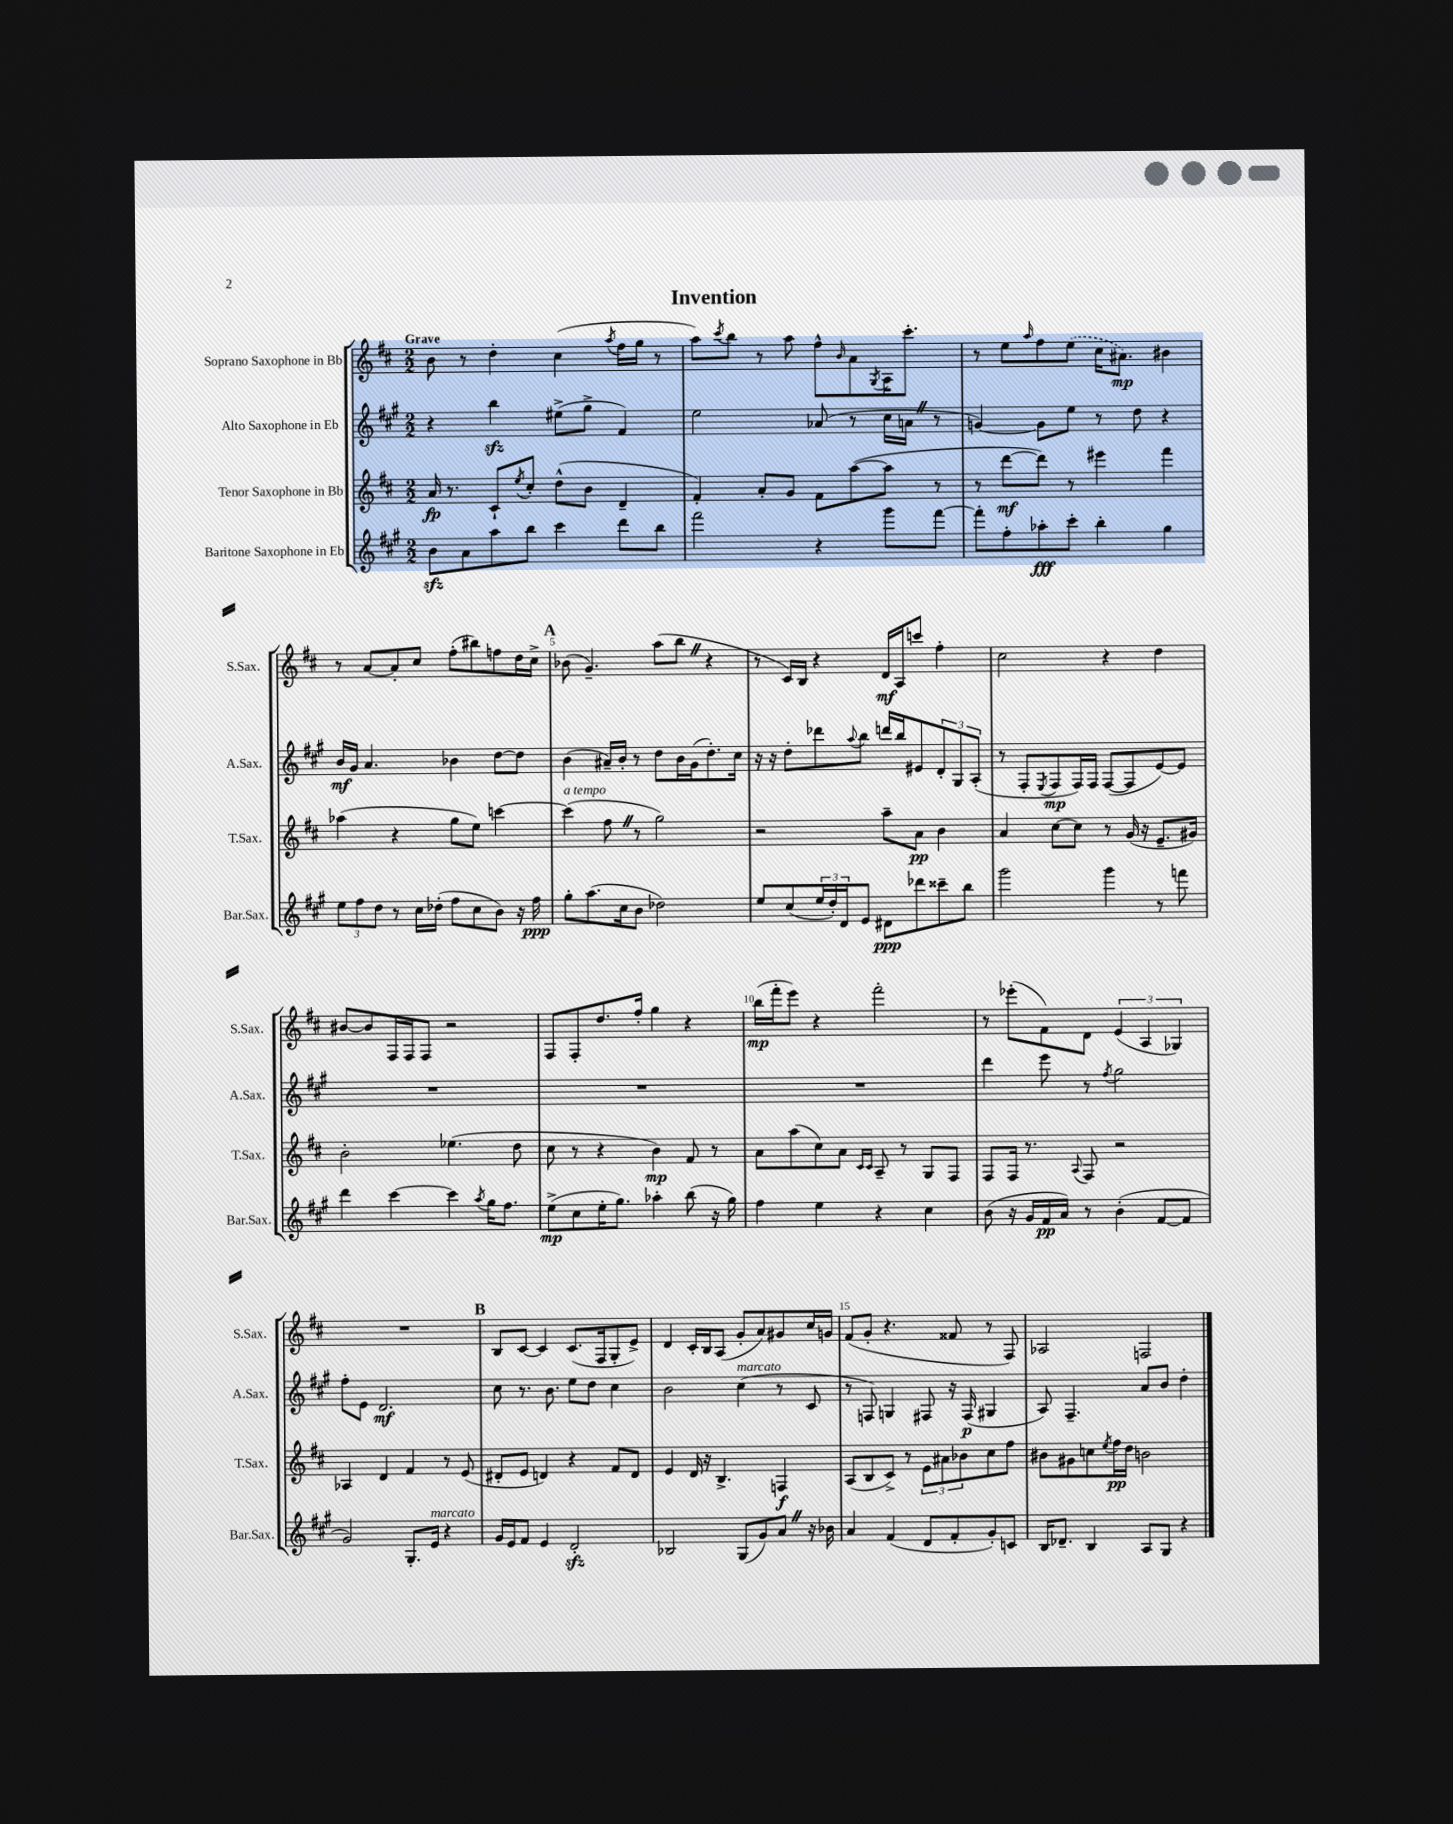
\header { title = "Invention" }
<<
\new StaffGroup <<
\new Staff = "s0" \with { instrumentName = "Soprano Saxophone in Bb" shortInstrumentName = "S.Sax." } {
    \clef treble \key d \major \numericTimeSignature \time 2/2 \tempo "Grave"
    b'8 r8 d''4-. cis''4( \acciaccatura { a''8 } fis''16 g''16 r8 |
    a''8) \acciaccatura { cis'''8 } b''8 r8 a''8 fis''8-^ \grace { b'16 } a'8 \acciaccatura { g8 } a16 cis'''8.-. |
    r8 e''8 \grace { a''16 } fis''8 \once \slurDashed e''8( cis''16 ais'8.\mp) bis'4 |
    r8 a'8~ a'8-. cis''8 fis''8-.( bis''8) f''8 d''16 cis''16-> |
    \mark \markup { \bold "A" } bes'8( g'4.--) a''8( b''8 \once \override BreathingSign.text = \markup { \musicglyph "scripts.caesura.straight" } \breathe r4 |
    r8 cis'16) b16 r4 d'16\mf a16 c'''8 fis''4-. |
    cis''2 r4 d''4 |
    bis'8~ bis'8 fis16 fis16 fis8 r2 |
    fis8 fis8-. d''8. fis''16-. g''4 r4 |
    b''16\mp( fis'''16-. e'''8) r4 fis'''2-. |
    r8 ees'''8-.( fis'8) d'8 \tuplet 3/2 { e'4( a4 ges4) } |
    R1 |
    \mark \markup { \bold "B" } b8 cis'8~ cis'4 cis'8.( fis16 g8-. e'8->) |
    d'4 cis'16-. b16 a8( g'8-. a'8) gis'8 cis''16 g'16 |
    fis'8( g'8-. r4. fisis'8 r8 fis8) |
    aes2 f2 \bar "|." |
}
\new Staff = "s1" \with { instrumentName = "Alto Saxophone in Eb" shortInstrumentName = "A.Sax." } {
    \clef treble \key a \major \numericTimeSignature \time 2/2
    r4 b''4\sfz eis''8->( gis''8-> fis'4) |
    e''2 aes'8( r8 cis''16 a'16 \once \override BreathingSign.text = \markup { \musicglyph "scripts.caesura.straight" } \breathe r8 |
    g'4~) g'8 e''8 r8 d''8 r4 |
    b'16\mf gis'16 a'4. bes'4 d''8~ d''8 |
    \mark \markup { \bold "A" } b'4( ais'16--) b'16-. r8 d''8 b'16 gis'16( d''8.-.) cis''16 |
    r16 r16 d''8-. des'''8 \appoggiatura { a''8 } b''8 d'''16 b''16 eis'8 \tuplet 3/2 { d'8-. gis8 a8-.( } |
    r8 fis8-. \acciaccatura { e8 } fis8\mp fis16) fis16 fis8~( fis8 e'8~) e'8 |
    R1 |
    R1 |
    R1 |
    d'''4 e'''8 r8 \acciaccatura { fis''8 } gis''2 |
    fis''8-. e'8 d'2.\mf |
    \mark \markup { \bold "B" } cis''8 r8. b'8. e''8 d''8 cis''4 |
    b'2 cis''4^\markup { \italic "marcato" }( r8 cis'8 |
    r8 f8) g4 fis8 r16 fis16\p( gis4 |
    a8) fis4.-- a'8 b'8 d''4-. \bar "|." |
}
\new Staff = "s2" \with { instrumentName = "Tenor Saxophone in Bb" shortInstrumentName = "T.Sax." } {
    \clef treble \key d \major \numericTimeSignature \time 2/2
    a'16\fp r8. cis'8-! \acciaccatura { e''8 } cis''8-. d''8-^( b'8 d'4-- |
    fis'4-.) a'8-. g'8 fis'8 a''8~( a''8 r8 |
    r8 d'''8~\mf d'''8) r8 eis'''4 fis'''4 |
    aes''4( r4 g''8 e''8) c'''4~ |
    \mark \markup { \bold "A" } c'''4^\markup { \italic "a tempo" }( fis''8 \once \override BreathingSign.text = \markup { \musicglyph "scripts.caesura.straight" } \breathe r8 g''2) |
    r2 a''8-- a'8\pp b'4 |
    a'4 cis''8~ cis''8 r8 g'16( r16 e'8.-- gis'16) |
    b'2-. ees''4.( d''8 |
    cis''8 r8 r4 b'4\mp) fis'8 r8 |
    a'8 a''8( cis''8) a'8 \grace { cis'16 cis'16 } a8-- r8 g8 fis8 |
    fis8 fis16 r8. \appoggiatura { a8 } fis8 r2 |
    aes4 d'4 fis'4 r8 e'8( |
    \mark \markup { \bold "B" } dis'8-. e'8 d'4) r4 fis'8 d'8 |
    e'4 d'16 r16 b4.-> f4\f |
    a8( b8 cis'8->) r8 \tuplet 3/2 { e'8 ais'8 bes'8 } cis''8 fis''8 |
    bis'8 gis'8 c''8 \acciaccatura { e''8 } fis''16\pp d''16 b'2 \bar "|." |
}
\new Staff = "s3" \with { instrumentName = "Baritone Saxophone in Eb" shortInstrumentName = "Bar.Sax." } {
    \clef treble \key a \major \numericTimeSignature \time 2/2
    b'8\sfz a'8 a''8 b''8 cis'''4 d'''8 b''8 |
    fis'''2 r4 gis'''8 fis'''8~ |
    fis'''8-. fis''8-. aes''8-.\fff cis'''8-. b''4-. gis''4 |
    \tuplet 3/2 { e''8 fis''8 d''8 } r8 cis''16 des''16-.( fis''8 cis''8 b'8) r16 fis''16\ppp |
    \mark \markup { \bold "A" } gis''8-. a''8.( cis''16 b'8 des''2) |
    e''8 cis''8( \tuplet 3/2 { e''16 d''16-.) d'16 } e'8 dis'8\ppp des'''8 cisis'''8-- b''8 |
    gis'''2 gis'''4 r8 f'''8 |
    d'''4 cis'''4~ cis'''4 \acciaccatura { a''8 } gis''16 fis''8. |
    e''8->\mp( cis''8 e''16-. gis''8.) aes''4-. b''8( r16 gis''16) |
    fis''4 e''4 r4 cis''4 |
    b'8( r16 gis'16 fis'16\pp a'16) r8 b'4-.( fis'8~ fis'8 |
    gis'2) gis8.-. e'16^\markup { \italic "marcato" } r4 |
    \mark \markup { \bold "B" } gis'16 e'16 fis'8 e'4 d'2-.\sfz |
    bes2 gis8( gis'8) a'8 \once \override BreathingSign.text = \markup { \musicglyph "scripts.caesura.straight" } \breathe r16 bes'16 |
    a'4 fis'4( d'8 fis'8-. gis'8-.) c'8 |
    b16 des'8.-- b4 a8 gis8 r4 \bar "|." |
}
>>
>>
\layout { \context { \Score \override BarNumber.break-visibility = ##(#f #t #t) barNumberVisibility = #(every-nth-bar-number-visible 5) } }
